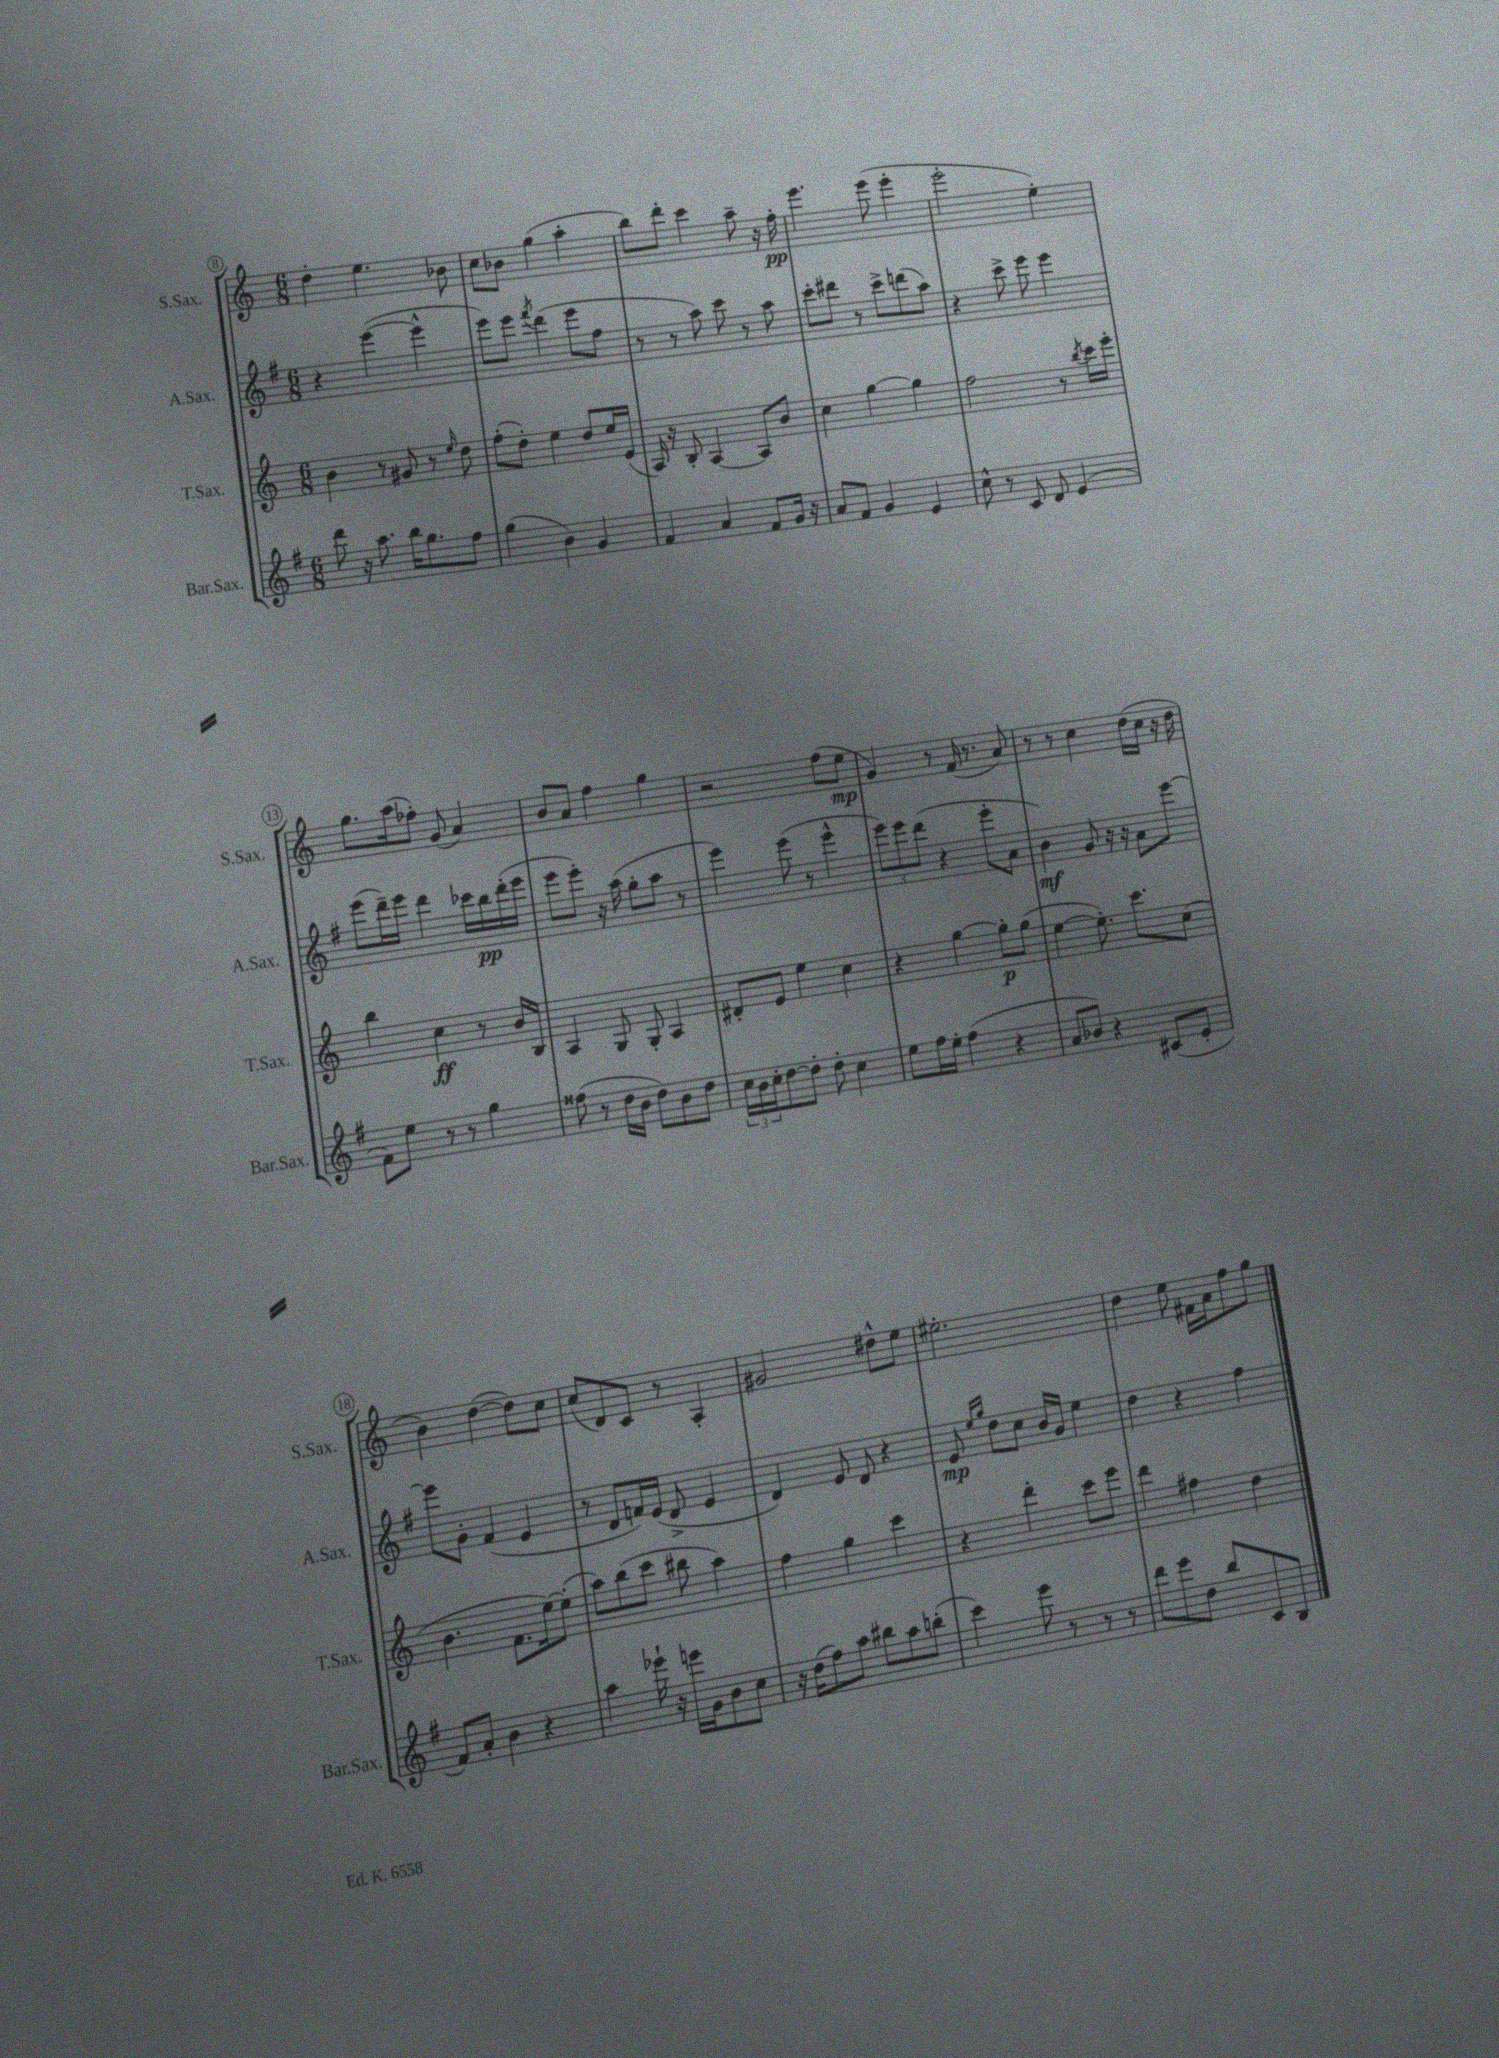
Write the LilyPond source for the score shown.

<<
\new StaffGroup <<
\new Staff = "s0" \with { instrumentName = "S.Sax." shortInstrumentName = "S.Sax." } {
    \clef treble \key c \major \numericTimeSignature \time 6/8
    d''4-. e''4. bes'8 |
    c''8 bes'8 g''4( a''4-. |
    b''8) d'''8-. c'''4 a''8-- r16 f''16-.\pp |
    e'''4. e'''8( e'''4-. |
    e'''2-. e''4-.) |
    g''8. a''16( fes''8-.) g'8( a'4) |
    b'8 a'8 f''4 g''4 |
    r2 f''8( e''8\mp |
    g'4) r8 f'16( r8. a'8) |
    r8 r8 c''4 d''16( c''16 r16 d''16 |
    b'4) d''4~( d''8) c''8 |
    c''8( d'8) c'8 r8 a4-. |
    gis'2 dis''8-^ e''8 |
    eis''2.-. |
    d''4 e''8 fis'16 a'16 f''8 g''8 \bar "|." |
}
\new Staff = "s1" \with { instrumentName = "A.Sax." shortInstrumentName = "A.Sax." } {
    \clef treble \key g \major \numericTimeSignature \time 6/8
    r4 e'''4~( e'''4-^ |
    e'''8) e'''8 \acciaccatura { fis'''8 } d'''4( e'''8 fis''8 |
    r8 r8 a''8) c'''8 r8 a''8 |
    c'''8-. dis'''8 r8 c'''8-> d'''8( a''8) |
    r4 c'''8-> e'''8 e'''4 |
    e'''8( d'''16--) e'''16 d'''4 ces'''16 b''16\pp d'''16-.( e'''16 |
    e'''8 e'''8-.) r16 a''16( g''8-. a''8 r8 |
    e'''4) e'''8( r8 e'''4-^ |
    \tuplet 3/2 { e'''8) e'''8 d'''8( } r4 e'''8-. a'8 |
    b'4\mf) g'8 r16 r16 a'8 e'''8~ |
    e'''8 g'8-. fis'4( e'4 |
    r8 d'8 f'16) e'16( d'8-> e'4 |
    d'4) e'8 d'8 r4 |
    e'8\mp \grace { e''16 g''16 } d''8 c''8 b'16 g'16 e''4 |
    d''4 r4 fis''4 \bar "|." |
}
\new Staff = "s2" \with { instrumentName = "T.Sax." shortInstrumentName = "T.Sax." } {
    \clef treble \key c \major \numericTimeSignature \time 6/8
    b'4 r8 gis'8 r8 \grace { e''16 } d''8 |
    f''8-.( d''8-.) e''4 d''8 e''16 e'16( |
    a16) r16 b8-. a4~ a8 b'8 |
    c''4 g''4~ g''4 |
    f''2 r8 \acciaccatura { b''8 } c'''16 e'''16-. |
    b''4 c''4\ff r8 b'16 b16 |
    a4 g8 g8-. a4 |
    dis'8-. e'8 e''4 c''4 |
    r4 g''4~ g''8-.\p g''8( |
    e''4~ e''8.-.) c'''8. c''8( |
    b'4. f'8. e''16~) e''8-.( |
    a''8) b''8( c'''8 bis''8 a''4) |
    f''4 g''4 c'''4 |
    r4 d'''4-. c'''8 e'''8 |
    d'''4 fis''4 d''4 \bar "|." |
}
\new Staff = "s3" \with { instrumentName = "Bar.Sax." shortInstrumentName = "Bar.Sax." } {
    \clef treble \key g \major \numericTimeSignature \time 6/8
    d'''8 r16 a''8. b''16 g''8. fis''8 |
    g''4( b'4) g'4 |
    fis'4 a'4 fis'8 g'16 r16 |
    a'8 fis'8 g'4 e'4 |
    c''8-^ r8 c'8 d'8 e'4( |
    fis'8) e''8 r8 r8 g''4 |
    fisis''8( r8 d''16 b'16 d''8) b'8 d''8 |
    \tuplet 3/2 { c''16 b'16 c''16-. } d''8~ d''8-. d''8-. c''4 |
    e''8 fis''16 e''16-. fis''4( r4 |
    a'8 bes'8) r4 cis'8( e'8-. |
    fis'8) a'8-. b'4 r4 |
    a''4 ees'''16-! r16 e'''16 g'16 b'8 c''8 |
    r16 d''16( fis''8) a''8 bis''8 a''8 b''8-.( |
    c'''4) e'''8 r8 r8 r8 |
    d'''8 e'''8 d''8 b''8 c'8 b8 \bar "|." |
}
>>
>>
\layout { \context { \Score currentBarNumber = #8 \override BarNumber.stencil = #(make-stencil-circler 0.1 0.3 ly:text-interface::print) } }
